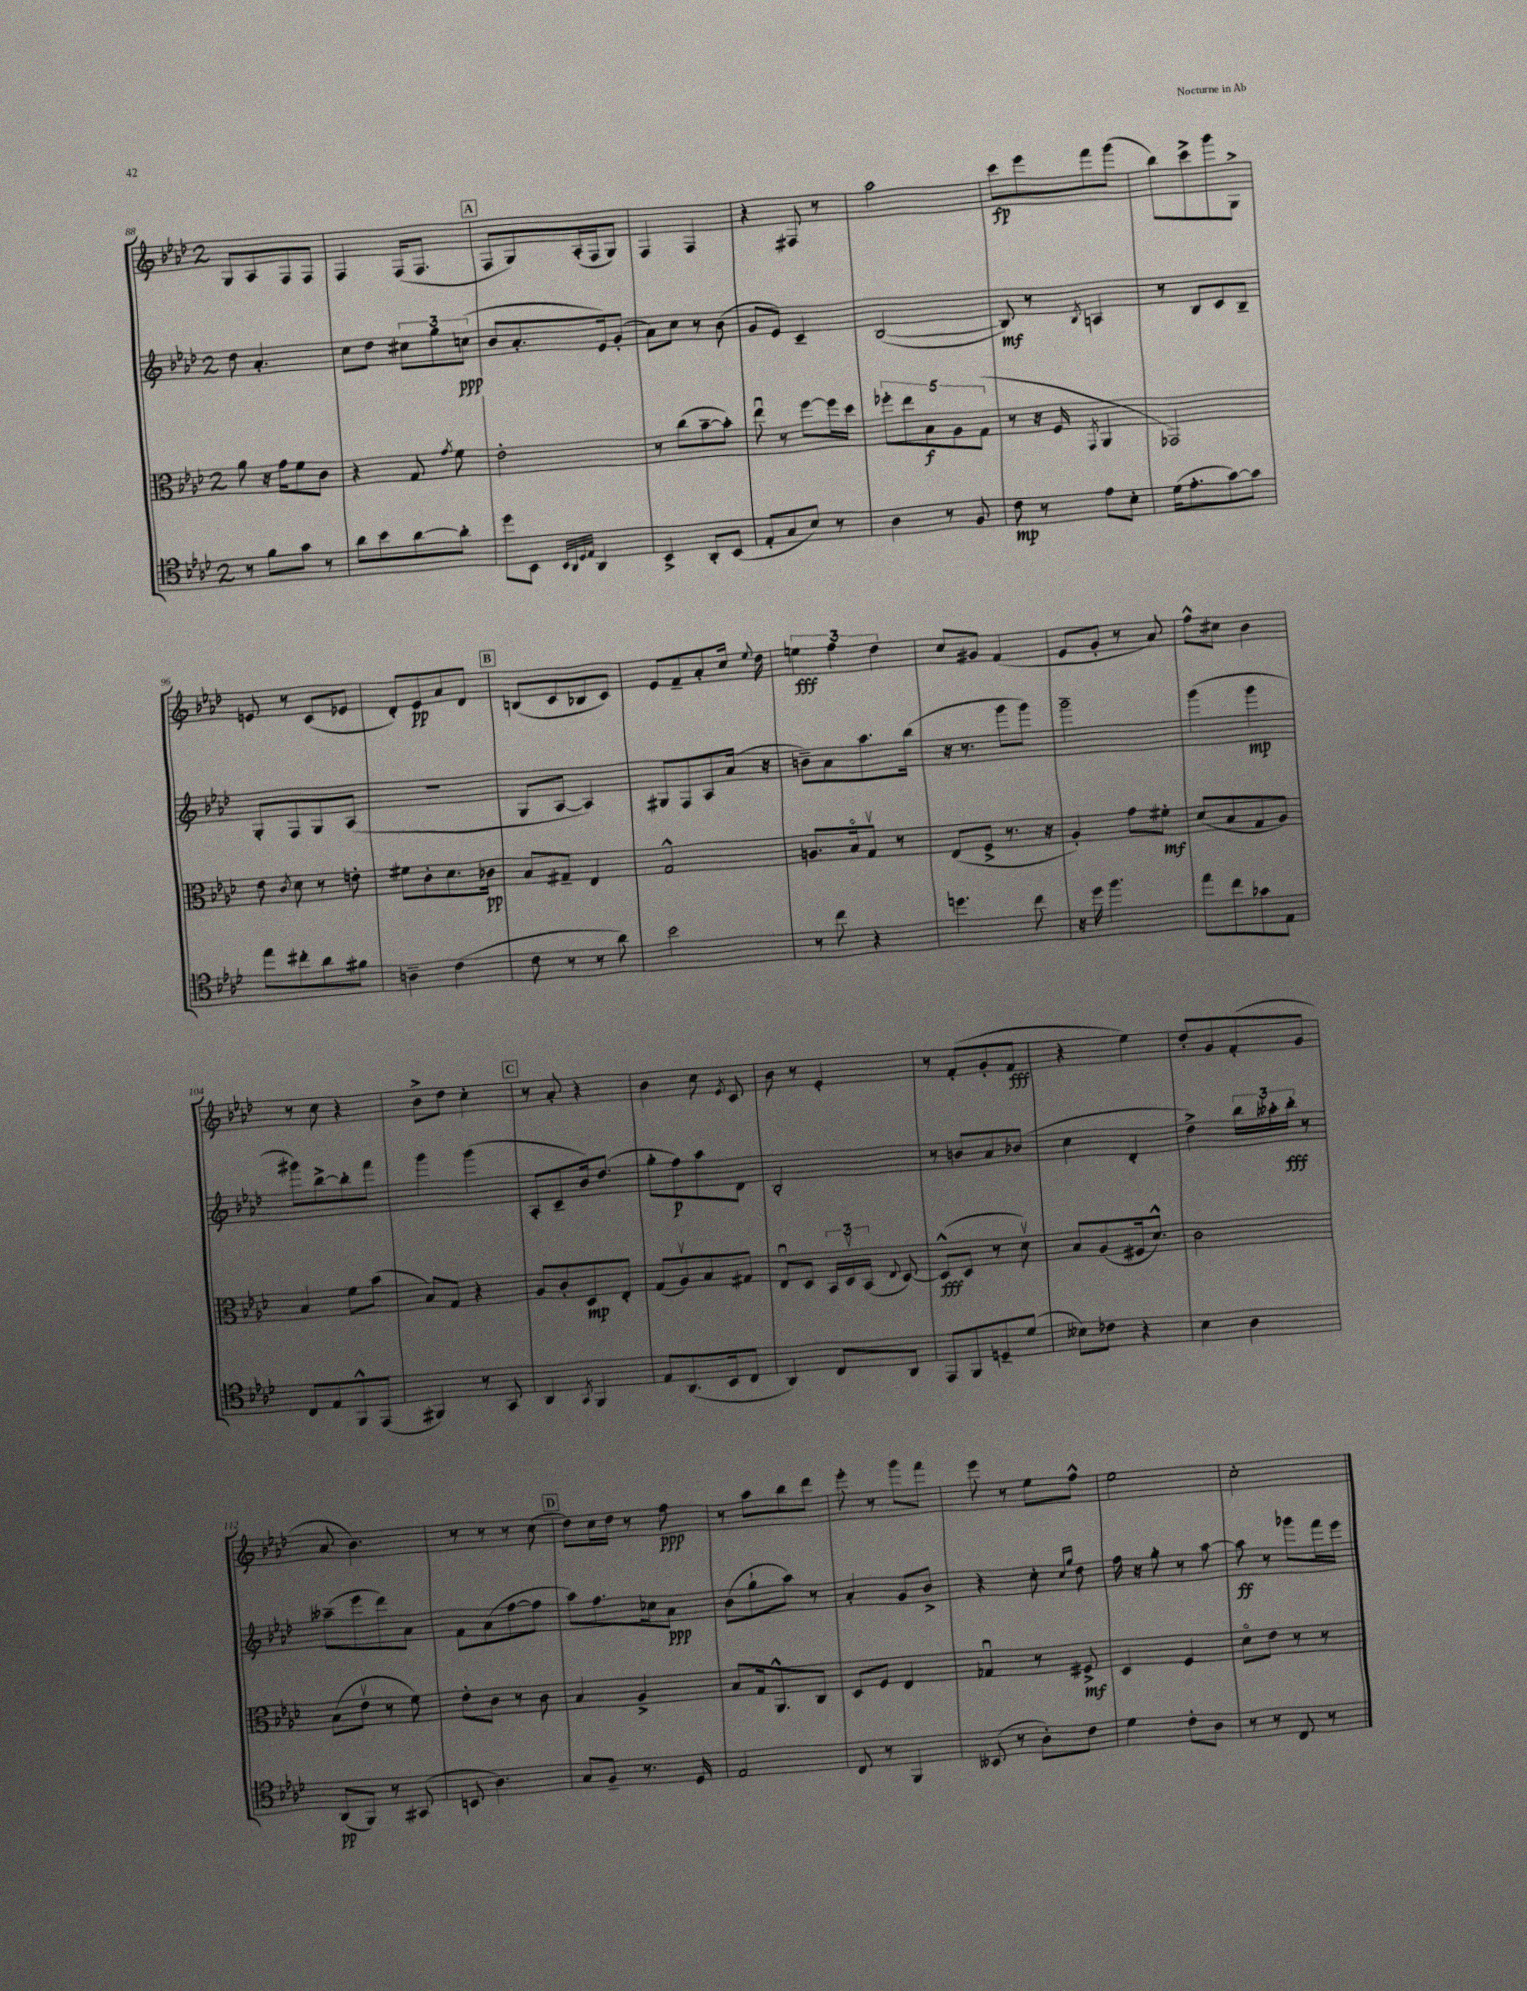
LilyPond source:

<<
\new StaffGroup <<
\new Staff = "s0" {
    \clef treble \key aes \major \once \override Staff.TimeSignature.style = #'single-digit \time 2/4
    \autoBeamOff g8[ aes8 f8 f8] |
    f4 f16[( f8.] |
    \mark \markup { \box "A" } f8[ g8) aes16-.( f16 g8]) |
    f4 f4 |
    r4 fis8 r8 |
    aes''2 |
    c'''8[\fp ees'''8 f'''8 g'''8]( |
    bes''8[) c'''8-> g'''8 g8]-> |
    e'8 r8 c'8[( ees'8] |
    des'8[-.) ees'8\pp aes'8 des'8] |
    \mark \markup { \box "B" } b8[( c'8 bes8 c'8]) |
    ees'8[ f'8-- aes'8-. c''16] \appoggiatura { ees''8 } des''16 |
    \tuplet 3/2 { e''4\fff f''4 des''4 } |
    c''8[ gis'8] f'4( |
    ees'8[ g'8]-. r8 aes'8) |
    f''8[-^ cis''8] bes'4 |
    r8 c''8 r4 |
    bes'8[-> des''8] c''4-. |
    \mark \markup { \box "C" } r8 aes'8-. r4 |
    bes'4 c''8 \acciaccatura { ees'8 } c'8 |
    bes'8 r8 ees'4-. |
    r8 f'8[-.( g'8-. f'8]\fff |
    r4 ees''4) |
    des''8[-. g'8 f'8-.( g'8] |
    aes'8 bes'4.) |
    r8 r8 r8 c''8( |
    \mark \markup { \box "D" } des''8[) c''16 des''16] r8 f''8\ppp |
    r8 aes''8[ bes''8 des'''8] |
    ees'''8-. r8 g'''8[ f'''8] |
    ees'''8 r8 ees''8[ f''8]-^ |
    ees''2 |
    c''2-. \bar "|." |
}
\new Staff = "s1" {
    \clef treble \key aes \major \once \override Staff.TimeSignature.style = #'single-digit \time 2/4
    \autoBeamOff des''8 aes'4.-. |
    c''8[ des''8] \tuplet 3/2 { cis''8[ g''8 c''8]\ppp( } |
    \mark \markup { \box "A" } bes'8[ aes'8.-. ees'16) g'8]-.( |
    aes'8[) c''8] r8 bes'8( |
    g'8[ ees'8]) c'4-- |
    bes2~( |
    bes8\mf) r8 \acciaccatura { bes8 } a4 |
    r8 bes8[ c'8 bes8]-- |
    g8[-. f8 g8 aes8]( |
    R2 |
    \mark \markup { \box "B" } g8[ aes8]~ aes4) |
    gis8[ f8 aes8 aes'16]( r16 |
    b'8[--) aes'8 aes''8. bes''16]( |
    r16 r8. g'''8[ g'''8]) |
    g'''2-- |
    g'''4( g'''4\mp |
    gis'''8[) bes''8~-> bes''8-. f'''8] |
    g'''4 g'''4( |
    \mark \markup { \box "C" } aes8[-. c'8-- bes'16) des''8.]( |
    g''8[-. f''8\p) aes''8 des'8] |
    bes2-. |
    r8 b'8[ aes'8 bes'8]( |
    c''4 des'4-. |
    des''4->) \tuplet 3/2 { bes''16[ aeses''16-. bes''16]-.\fff } r8 |
    aeses''8[--( ees'''8 des'''8) aes'8] |
    f'8[ aes'8( f''8~ f''8] |
    \mark \markup { \box "D" } aes''8[) f''8. ces''16 aes'8]\ppp |
    bes'8[( g''8-! aes''8]) r8 |
    aes'4-. g'8[ bes'8]-> |
    r4 c''8-. \grace { c''16[ g''16] } des''8 |
    f''16 r16 g''8-. r8 aes''8~ |
    aes''8\ff r8 ges'''8[ f'''16 ees'''16] \bar "|." |
}
\new Staff = "s2" {
    \clef alto \key aes \major \once \override Staff.TimeSignature.style = #'single-digit \time 2/4
    \autoBeamOff aes'8 r16 g'16[ f'8 c'8] |
    r4 g8 \acciaccatura { g'8 } f'8 |
    \mark \markup { \box "A" } ees'2-. |
    r8 c''8[( bes'8~-- bes'8]-.) |
    ees''8\downbow r8 f''8[~ f''16 des''16] |
    \tuplet 5/4 { fes''8[-. ees''8 bes8\f aes8 g8]( } |
    r8 r16 f16 \acciaccatura { g,8 } aes,4 |
    ges,2) |
    ees'8 \acciaccatura { c'8 } des'8 r8 e'8-. |
    fis'8[ c'8-. des'8. ces'16]\pp |
    \mark \markup { \box "B" } bes8[ gis8]-- ees4 |
    g2-^ |
    a8.[ bes16\flageolet g8]\upbow r8 |
    ees8[( f8]-> r8. r16 |
    aes4-.) g'8[ fis'8]-.\mf |
    des'8[( bes8 g8 aes8]) |
    bes4 f'8[ bes'8]( |
    bes8[) g8] r4 |
    \mark \markup { \box "C" } aes8[ c'8-. des8\mp ees8]-. |
    g8[( aes8\upbow) bes8 gis8] |
    ees8[\downbow des8] \tuplet 3/2 { bes,16[ des16\upbow bes,16]( } \appoggiatura { ees8 } des8~) |
    des8[-^\fff( des8] r8 des'8\upbow) |
    bes8[ aes8( fis16 des'8.]-^) |
    c'2 |
    bes8[( ees'8]\upbow r8 f'8) |
    ees'8[-. c'8] r8 c'8 |
    \mark \markup { \box "D" } bes4 aes4-> |
    bes8[ g16 aes,8.-^ c8] |
    des8[ f8] ees4 |
    ges4\downbow r8 fis8->\mf |
    des4 f4 |
    des'8[\flageolet ees'8] r8 r8 \bar "|." |
}
\new Staff = "s3" {
    \clef tenor \key aes \major \once \override Staff.TimeSignature.style = #'single-digit \time 2/4
    \autoBeamOff r8 f'8[ g'8] r8 |
    aes'8[ bes'8 aes'8~ aes'8]-. |
    \mark \markup { \box "A" } des''8[ bes,8] \grace { bes,32[ aes,32 des32 ees32] } aes,4 |
    bes,4-> aes,8[-. bes,8]( |
    ees8[-. g8 bes8]) r8 |
    aes4 r8 f8 |
    c'8\mp r8 ees'8[ bes8]-. |
    des'16[( ees'8.-. g'8~) g'8] |
    ees''8[ cis''8-. aes'8 fis'8] |
    a4-- c'4( |
    \mark \markup { \box "B" } c'8 r8 r8 aes'8) |
    bes'2 |
    r8 c''8 r4 |
    d''4. c''8 |
    r16 des''16 f''4. |
    ees''8[ c''8 ges'8 ees8] |
    c8[ ees8 f,8-^ ees,8]( |
    fis,4) r8 g,8 |
    \mark \markup { \box "C" } aes,4 \acciaccatura { g,8 } f,4 |
    ees8[ aes,8.( bes,16 c8] |
    aes,4) c8[ aes,8] |
    ees,8[ f,8 d8-- des'8]( |
    beses8[) ces'8] r4 |
    bes4 aes4 |
    aes,8[\pp( f,8]) r8 gis,8( |
    b,8 aes4.) |
    \mark \markup { \box "D" } g8[ f8]-- r8. des16 |
    ees2 |
    c8 r8 f,4 |
    beses,8( r8 aes8[-.) c'8] |
    des'4 c'8[-. aes8] |
    r8 r8 c8 r8 \bar "|." |
}
>>
>>
\layout { \context { \Score currentBarNumber = #88 } }
